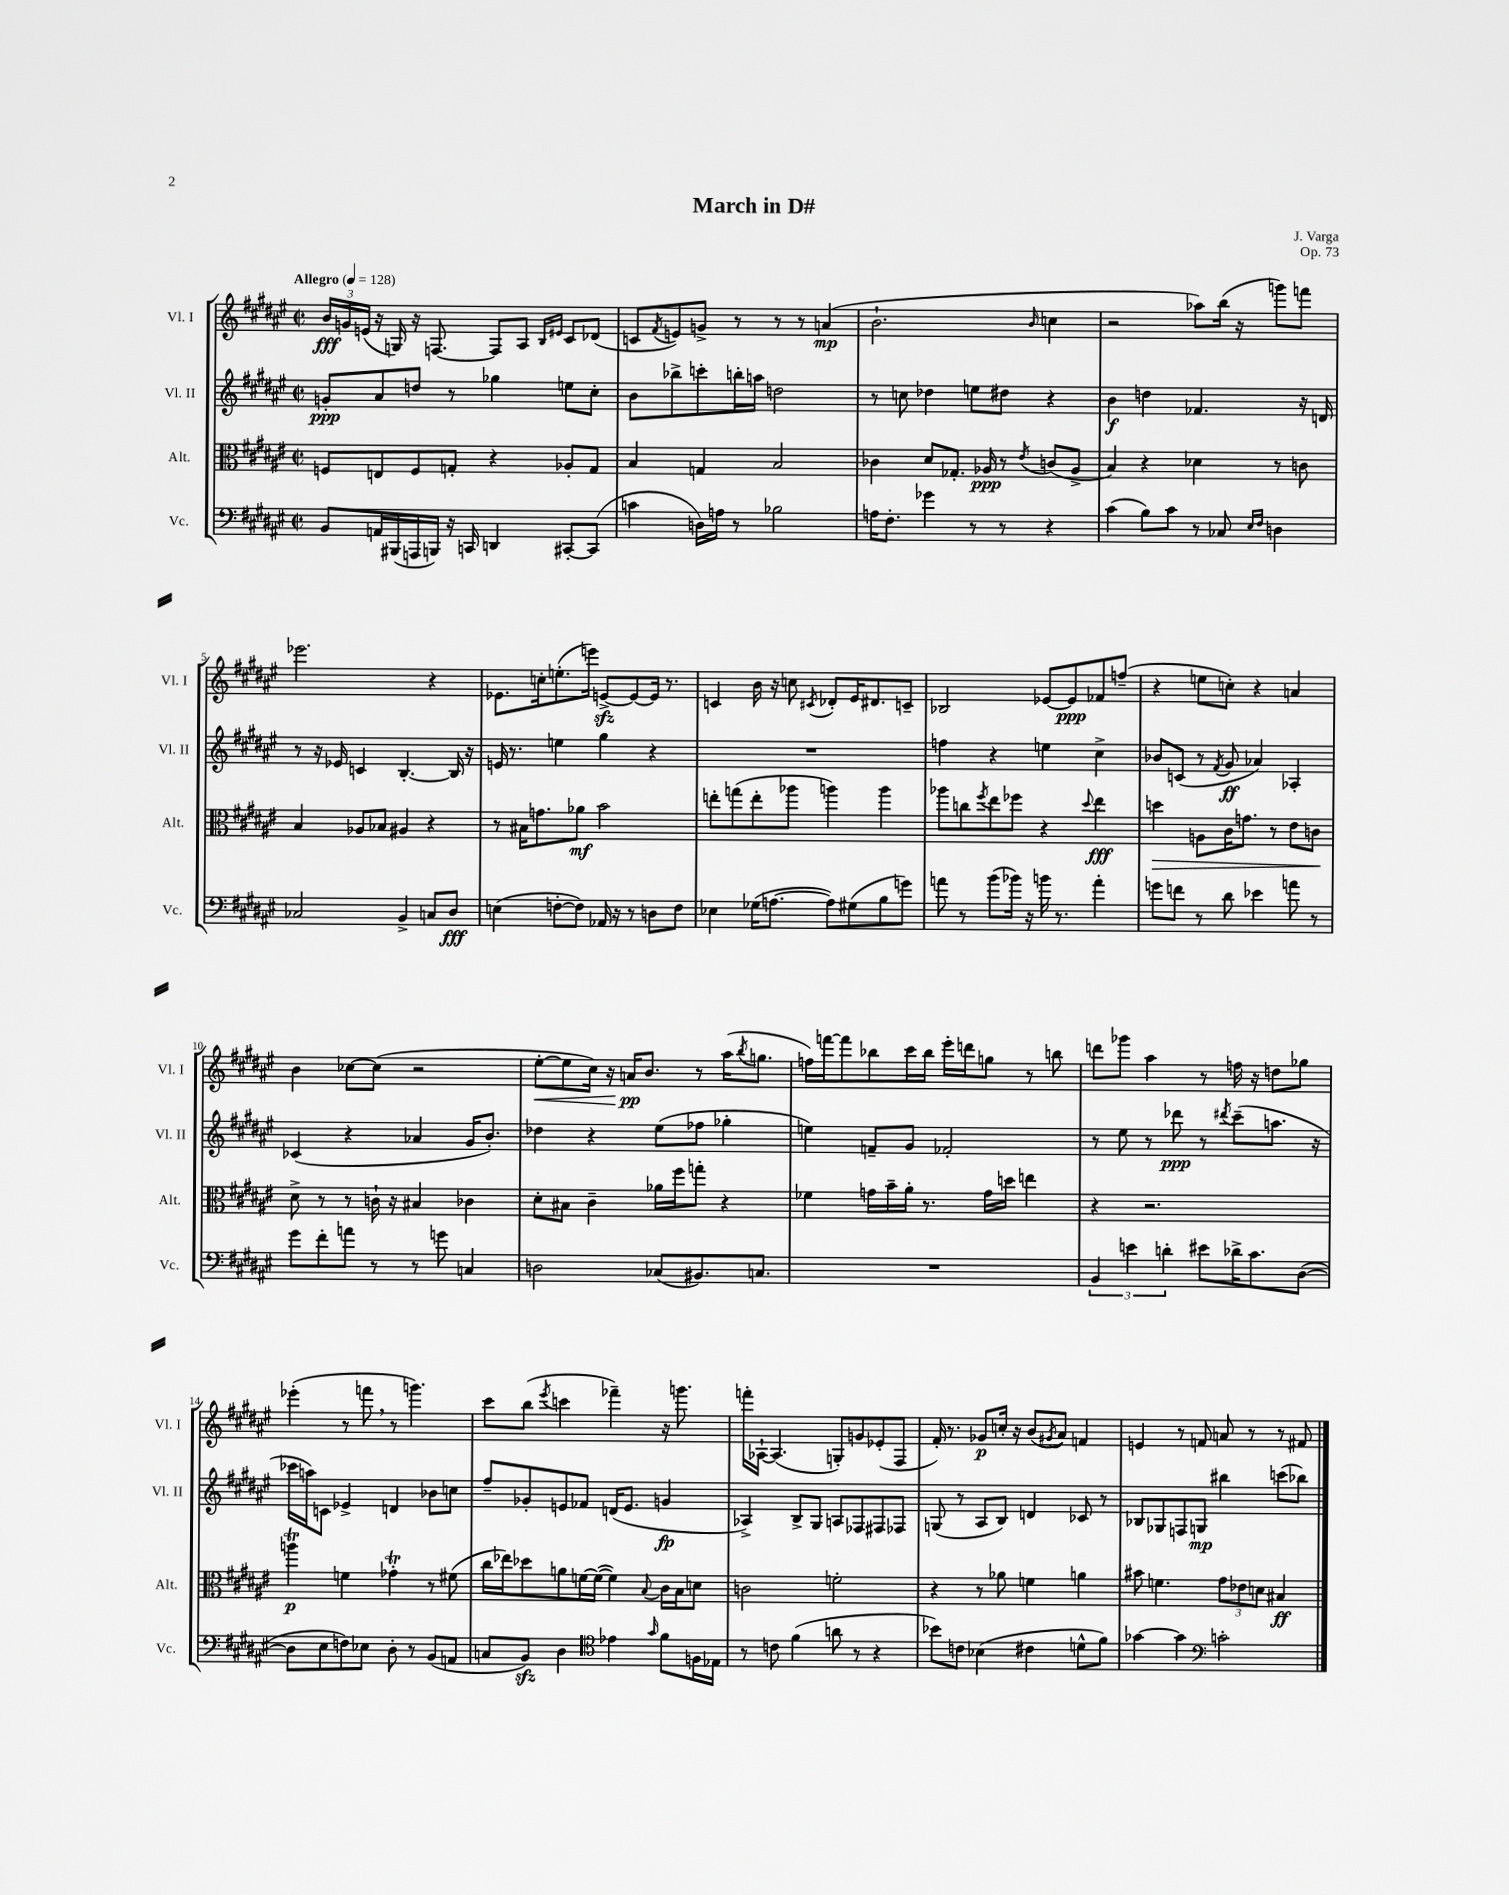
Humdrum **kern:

**kern	**dynam	**kern	**dynam	**kern	**dynam	**kern	**dynam
*part4	*part4	*part3	*part3	*part2	*part2	*part1	*part1
*staff4	*staff4	*staff3	*staff3	*staff2	*staff2	*staff1	*staff1
*I"Vc.	*	*I"Alt.	*	*I"Vl. II	*	*I"Vl. I	*
*I'Vc.	*	*I'Alt.	*	*I'Vl. II	*	*I'Vl. I	*
*clefF4	*	*clefC3	*	*clefG2	*	*clefG2	*
*k[f#c#g#d#a#e#]	*	*k[f#c#g#d#a#e#]	*	*k[f#c#g#d#a#e#]	*	*k[f#c#g#d#a#e#]	*
*M2/2	*	*M2/2	*	*M2/2	*	*M2/2	*
*met(c|)	*	*met(c|)	*	*met(c|)	*	*met(c|)	*
*MM128	*	*MM128	*	*MM128	*	*MM128	*
=1	=1	=1	=1	=1	=1	=1	=1
!	!	!	!	!	!	!LO:TX:a:B:t=Allegro	!
8BB/L	.	8Fn/L	.	8gn'/L	ppp	24b/LL	fff
.	.	.	.	.	.	24gn/	.
.	.	.	.	.	.	(24en/JJ	.
16AAn/L	.	8En/	.	8a#/	.	16r	.
(16BBB#X/	.	.	.	.	.	16Gn/)	.
16AAAn/	.	8F/	.	8ddn/J	.	16r	.
16BBBn/JJ)	.	.	.	.	.	[8.Fn/	.
16r	.	8Gn'/J	.	8r	.	.	.
16CCn/	.	.	.	.	.	.	.
4DDn/	.	4r	.	4gg-X\	.	8F/L]	.
.	.	.	.	.	.	8A#/J	.
.	.	.	.	.	.	16qqB/LL	.
.	.	.	.	.	.	16qqe#X/JJ	.
[8CC#X'/L	.	8A-X'/L	.	8een\L	.	8c#/L	.
(8CC#/J]	.	8G/J	.	8cc#'\J	.	(8d-X/J	.
=2	=2	=2	=2	=2	=2	=2	=2
4cn\	.	4B/	.	8b\L	.	8cn/L	.
.	.	.	.	.	.	8qf#/	.
.	.	.	.	8bb-X^\	.	8en/)	.
16Dn\LL)	.	4Gn/	.	8cccn'\	.	8gn^/J	.
16An\JJ	.	.	.	.	.	.	.
8r	.	.	.	16bbn'\L	.	8r	.
.	.	.	.	16aan\JJ	.	.	.
2B-X\	.	2B/	.	2ddn\	.	8r	.
.	.	.	.	.	.	8r	.
.	.	.	.	.	.	(4an/	mp
=3	=3	=3	=3	=3	=3	=3	=3
16An\KL	.	4c-X\	.	8r	.	2.b`\	.
8.F#'\J	.	.	.	.	.	.	.
.	.	.	.	8ccn\	.	.	.
4g-X\	.	8d#/L	.	4dd-X\	.	.	.
.	.	8.G-X'/J	.	.	.	.	.
8r	.	.	.	8een\L	.	.	.
.	.	16A-X/	ppp	.	.	.	.
8r	.	8r	.	8dd#X\J	.	.	.
.	.	8qe#/	.	.	.	16qqb/	.
4r	.	(8cn/L	.	4r	.	4ccn\	.
.	.	8A-^/J	.	.	.	.	.
=4	=4	=4	=4	=4	=4	=4	=4
(4c#\	.	4B/)	.	4b\	f	2r	.
8B\L)	.	4r	.	4ddn\	.	.	.
8c#\J	.	.	.	.	.	.	.
8r	.	4d-X\	.	4.f-X/	.	8aa-X\L)	.
8C-X/	.	.	.	.	.	(16bb\Jk	.
.	.	.	.	.	.	16r	.
16qqE#/LL	.	.	.	.	.	.	.
16qqF#/JJ	.	.	.	.	.	.	.
4Dn\	.	8r	.	.	.	8gggn\L)	.
.	.	8cn\	.	16r	.	8fffn\J	.
.	.	.	.	16dn/	.	.	.
!!LO:LB:g=z
=5	=5	=5	=5	=5	=5	=5	=5
2C-X/	.	4B/	.	8r	.	2.eee-X\	.
.	.	.	.	16r	.	.	.
.	.	.	.	16e-X/	.	.	.
.	.	8A-X/L	.	4cn/	.	.	.
.	.	8B-X/J	.	.	.	.	.
4BB^/	.	4A#X/	.	[4.B'/	.	.	.
8Cn/L	.	4r	.	.	.	4r	.
8D#/J	fff	.	.	16B/]	.	.	.
.	.	.	.	16r	.	.	.
=6	=6	=6	=6	=6	=6	=6	=6
(4En\	.	8r	.	16en/	.	8.e-X\L	.
.	.	.	.	8.r	.	.	.
.	.	16B#X\KL	.	.	.	.	.
.	.	8.gn\	.	.	.	16ccn'\k	.
[8Fn'\L	.	.	.	4een\	.	(8.een'\	.
8F\J])	.	8a-X\J	mf	.	.	.	.
.	.	.	.	.	.	16eeen\Jk)	.
16AA-X/	.	2b\	.	4gg#\	.	[8enzz^/L	.
16r	.	.	.	.	.	.	.
8r	.	.	.	.	.	8e/_	.
8Dn\L	.	.	.	4r	.	16e/Jk]	.
.	.	.	.	.	.	8.r	.
8F\J	.	.	.	.	.	.	.
=7	=7	=7	=7	=7	=7	=7	=7
4E-X\	.	8een'\L	.	1r	.	4cn/	.
.	.	(8ggn\	.	.	.	.	.
(16G-X\KL	.	8ee'\	.	.	.	16b\	.
[8.An\J	.	.	.	.	.	16r	.
.	.	8aa-X\J	.	.	.	8ccn\	.
.	.	.	.	.	.	8qc#X/	.
8A\L])	.	4aan\)	.	.	.	8d-X'/L	.
(8G#X\	.	.	.	.	.	16e#/K	.
.	.	.	.	.	.	8.d#X/	.
8B\	.	4aa\	.	.	.	.	.
8gn\J)	.	.	.	.	.	8cn~/J	.
=8	=8	=8	=8	=8	=8	=8	=8
8an\	.	8aa-X\L	.	4ffn\	.	2B-X/	.
8r	.	8ccn\	.	.	.	.	.
.	.	8qff#/	.	.	.	.	.
(8b\L	.	8ee#\	.	4r	.	.	.
16b-X\Jk)	.	8ff-X\J	.	.	.	.	.
16r	.	.	.	.	.	.	.
16bn\	.	4r	.	4een\	.	[8e-X/L	.
8.r	.	.	.	.	.	.	.
.	.	.	.	.	.	8e-/]	ppp
.	.	8qqdd#/	.	.	.	.	.
4a'\	.	4ee#\	fff	4cc#^\	.	8f-X/	.
.	.	.	.	.	.	(8ffn~/J	.
=9	=9	=9	=9	=9	=9	=9	=9
!	!	!	!LO:HP:b	!	!	!	!
8gn\L	.	4ddn\	>	8b-X/L	.	4r	.
8fn\J	.	.	.	(8cn/J	.	.	.
8r	.	8An\L	.	8r	.	8een\L	.
.	.	.	.	8qf#/	.	.	.
8d#\	.	16c#\K	.	8g#/	ff	8ccn'\J)	.
.	.	8.gn\J	.	.	.	.	.
4e-X\	.	.	.	4a-X/)	.	4r	.
.	.	8r	.	.	.	.	.
8an\	.	8e#\L	.	4A-X'/	.	4an/	.
8r	.	8cn\J	.	.	.	.	.
.	.	.	]	.	.	.	.
!!LO:LB:g=z
=10	=10	=10	=10	=10	=10	=10	=10
8g#\L	.	8d#^\	.	(4c-X/	.	4b\	.
8f#'\	.	8r	.	.	.	.	.
8an\J	.	8r	.	4r	.	[8cc-X\L	.
8r	.	16cn`\	.	.	.	(8cc-\J]	.
.	.	16r	.	.	.	.	.
8r	.	4B#X/	.	4a-X/	.	2r	.
8gn\	.	.	.	.	.	.	.
4Cn/	.	4c-X\	.	16g#/KL	.	.	.
.	.	.	.	8.b'/J)	.	.	.
=11	=11	=11	=11	=11	=11	=11	=11
!	!	!	!	!	!	!	!LO:HP:b
2Dn\	.	8d#'\L	.	4dd-X\	.	[8ee#'\L	<
.	.	8B#X\J	.	.	.	8ee#\]	.
.	.	4c#~\	.	4r	.	16cc#\Jk)	.
.	.	.	.	.	.	16r	.
.	.	.	.	.	.	16an/KL	pp
.	.	.	.	.	.	8.b/J	[
(8C-X/L	.	16a-X\LL	.	(8ee#\L	.	.	.
.	.	16ff#\J	.	.	.	.	.
8.BB#X/)	.	8ggn'\J	.	8ff-X\J	.	8r	.
.	.	4r	.	4gg-X'\	.	(16aa#\KL	.
.	.	.	.	.	.	8qbb/	.
8.Cn/J	.	.	.	.	.	8.ggn\J	.
=12	=12	=12	=12	=12	=12	=12	=12
1r	.	4f-X\	.	4een\)	.	16ffn\LL)	.
.	.	.	.	.	.	[16fffn\J	.
.	.	.	.	.	.	8fff\]	.
.	.	16gn\LL	.	8fn~/L	.	8bb-X\	.
.	.	16b~\	.	.	.	.	.
.	.	16a#'\JJ	.	8g#/J	.	16ccc#\L	.
.	.	8.r	.	.	.	16bb-\JJ	.
.	.	.	.	2f-X'/	.	16eee#'\LL	.
.	.	.	.	.	.	16dddn\J	.
.	.	16g\LL	.	.	.	8ggn\J	.
.	.	16ddn\JJ	.	.	.	.	.
.	.	4een\	.	.	.	8r	.
.	.	.	.	.	.	8bbn\	.
=13	=13	=13	=13	=13	=13	=13	=13
6BB/	.	4r	.	8r	.	8dddn\L	.
.	.	.	.	8ee#\	.	8ggg-X\J	.
6en\	.	.	.	.	.	.	.
.	.	2.r	.	8r	.	4aa#\	.
6dn'\	.	.	.	.	.	.	.
.	.	.	.	8ddd-X\	ppp	.	.
8e#X\L	.	.	.	8r	.	8r	.
.	.	.	.	8qddd#X/	.	.	.
16d-X^\K	.	.	.	(8ccc#~\L	.	16ffn\	.
8.c#\	.	.	.	.	.	16r	.
.	.	.	.	8.aan\J	.	8ddn\L	.
([8D#\J	.	.	.	.	.	8gg-X\J	.
.	.	.	.	16r	.	.	.
!!LO:LB:g=z
=14	=14	=14	=14	=14	=14	=14	=14
8D#\L]	.	4aanT\	p	16ccc-X\LL	.	(4eee-X'\	.
.	.	.	.	16aan\J)	.	.	.
8E#\	.	.	.	8cn\J	.	.	.
8Fn\)	.	4fn\	.	4e-X^/	.	8r	.
8E-X\J	.	.	.	.	.	8fffn,\	.
8D#'\	.	4g-XT'\	.	4dn/	.	8r	.
8r	.	.	.	.	.	4.gggn\)	.
(8BB/L	.	8r	.	8b-X\L	.	.	.
8AAn/J	.	(8f#X\	.	8ccn\J	.	.	.
=15	=15	=15	=15	=15	=15	=15	=15
8Cn/L	.	16cc#\LL	.	8ff#~/L	.	8ccc#\L	.
.	.	16ee-X\J)	.	.	.	.	.
8BBzz/J)	.	8dd-X\	.	8g-X'/	.	(8bb\J	.
.	.	.	.	.	.	8qeee#/	.
4D#\	.	8an\	.	8en/	.	4cccn\	.
.	.	[16fn\L	.	8f-X/J	.	.	.
.	.	(16f\JJ_	.	.	.	.	.
*clefC4	*	*	*	*	*	*	*
4e-X\	.	4f\])	.	(16dn/KL	.	4fff-X~\)	.
.	.	.	.	8.e/J	.	.	.
16qqg#/	.	8qqB/	.	.	.	.	.
8f#\L	.	16c#\LL	.	4gn/	fp	16r	.
.	.	16B\J	.	.	.	8.gggn\	.
16Fn\L	.	8dn\J	.	.	.	.	.
16E-X\JJ	.	.	.	.	.	.	.
=16	=16	=16	=16	=16	=16	=16	=16
8r	.	2cn\	.	4A-X^/)	.	16fffn'\LL	.
.	.	.	.	.	.	[16A-X`\JJ	.
8cn\	.	.	.	.	.	(4.A-/]	.
(4f#\	.	.	.	8B^/L	.	.	.
.	.	.	.	8G#/J	.	.	.
8an\	.	2fn'\	.	8An/L	.	8Gn'/L)	.
8r	.	.	.	8F-X/	.	8gn/	.
4r	.	.	.	8F#X/	.	(8e-X'/	.
.	.	.	.	8F-X/J	.	8F#/J	.
=17	=17	=17	=17	=17	=17	=17	=17
8b-X\L)	.	4r	.	(8Gn/	.	16f#'/)	.
.	.	.	.	.	.	8.r	.
8cn\J	.	.	.	8r	.	.	.
(4B-X\	.	8r	.	8A#/L	.	8g-X/L	p
.	.	8a-X\	.	8B/J)	.	16ccn'/Jk	.
.	.	.	.	.	.	16r	.
4c#X\	.	4fn\	.	4dn/	.	(8b/L	.
.	.	.	.	.	.	8qg#X/	.
.	.	.	.	.	.	8a#/J)	.
8dn^^\L	.	4an\	.	8c-X/	.	4fn/	.
8f#\J)	.	.	.	8r	.	.	.
=18	=18	=18	=18	=18	=18	=18	=18
[4g-X\	.	8b#X\	.	8B-X/L	.	4en/	.
.	.	4.fn\	.	8G-X/	.	.	.
4g-\]	.	.	.	8Fn/	.	8r	.
.	.	.	.	8Gn/J	mp	8fn/	.
*clefF4	*	*	*	*	*	*	*
2cn'\	.	12g#\L	.	4bb#X\	.	8an/	.
.	.	12e-X\	.	.	.	.	.
.	.	.	.	.	.	8r	.
.	.	12dn\J	.	.	.	.	.
.	.	4B#X/	ff	(8cccn\L	.	8r	.
.	.	.	.	8bb-X\J)	.	8f#X/	.
==	==	==	==	==	==	==	==
*-	*-	*-	*-	*-	*-	*-	*-
